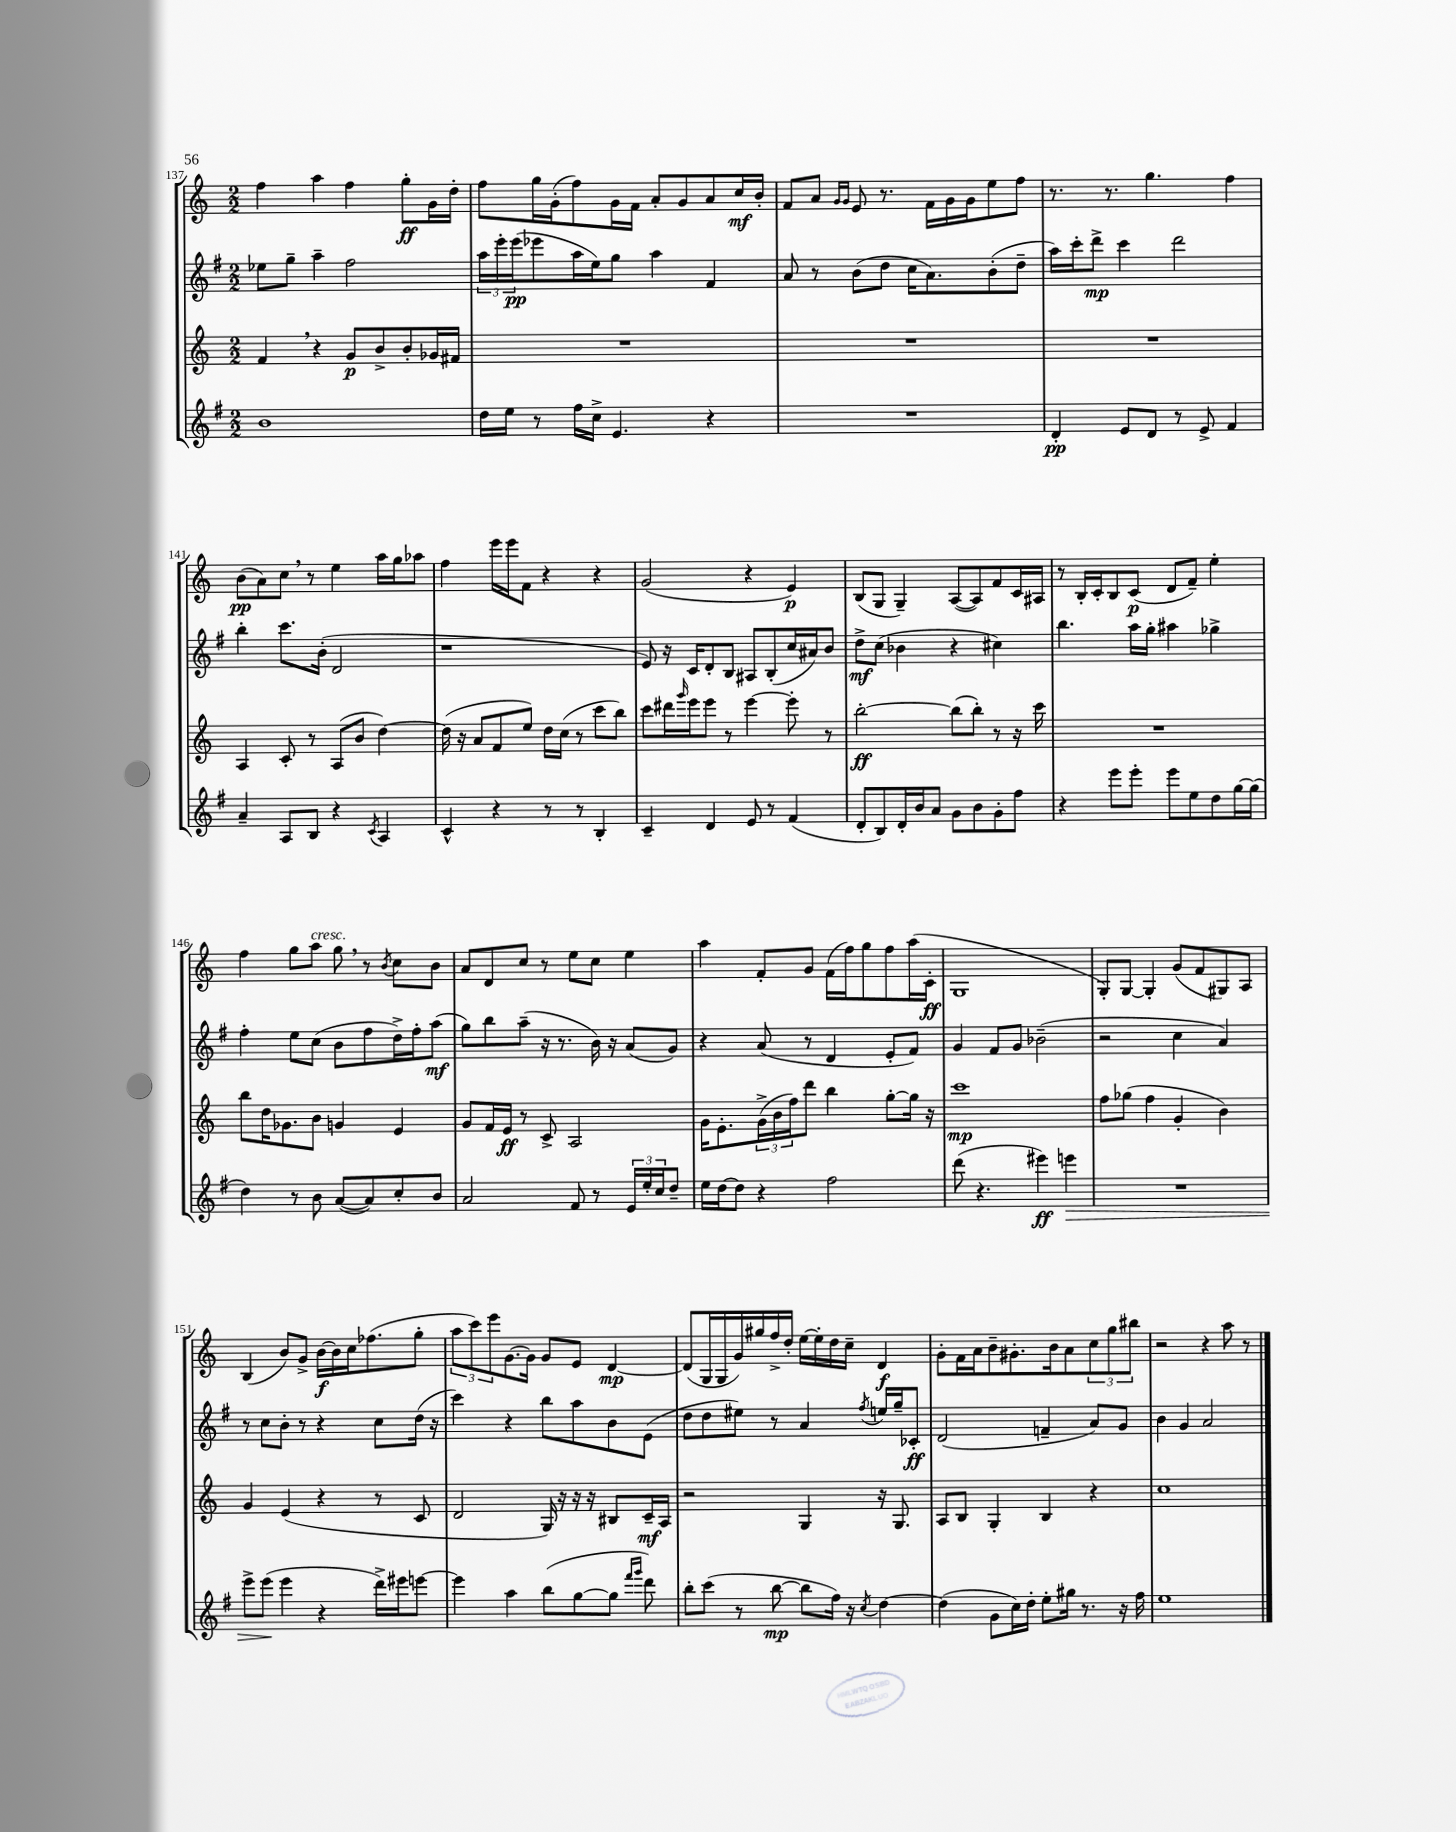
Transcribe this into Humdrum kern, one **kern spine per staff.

**kern	**dynam	**kern	**dynam	**kern	**dynam	**kern	**dynam
*part4	*part4	*part3	*part3	*part2	*part2	*part1	*part1
*staff4	*staff4	*staff3	*staff3	*staff2	*staff2	*staff1	*staff1
*clefG2	*	*clefG2	*	*clefG2	*	*clefG2	*
*k[f#]	*	*k[]	*	*k[f#]	*	*k[]	*
*M2/2	*	*M2/2	*	*M2/2	*	*M2/2	*
=137	=137	=137	=137	=137	=137	=137	=137
1b	.	4f,/	.	8ee-X\L	.	4ff\	.
.	.	.	.	8gg~\J	.	.	.
.	.	4r	.	4aa~\	.	4aa\	.
.	.	8g/L	p	2ff#\	.	4ff\	.
.	.	8b^/	.	.	.	.	.
.	.	8b'/	.	.	.	8gg'\L	ff
.	.	16g-X/L	.	.	.	16g\L	.
.	.	16f#X/JJ	.	.	.	16dd'\JJ	.
=138	=138	=138	=138	=138	=138	=138	=138
16dd\LL	.	1r	.	24aa\LL	.	8ff\L	.
.	.	.	.	24eee'\	.	.	.
16ee\JJ	.	.	.	.	.	.	.
.	.	.	.	(24eee\J	pp	.	.
8r	.	.	.	8eee-X\	.	16gg\L	.
.	.	.	.	.	.	(16g'\J	.
16ff#\LL	.	.	.	16aa\L	.	8ff\)	.
16cc^\JJ	.	.	.	16ee\J)	.	.	.
4.e/	.	.	.	8gg\J	.	16g\L	.
.	.	.	.	.	.	16f\JJ	.
.	.	.	.	4aa\	.	8a'/L	.
.	.	.	.	.	.	8g/	.
4r	.	.	.	4f#/	.	8a/	.
.	.	.	.	.	.	16cc/L	mf
.	.	.	.	.	.	16b'/JJ	.
=139	=139	=139	=139	=139	=139	=139	=139
1r	.	1r	.	8a/	.	8f/L	.
.	.	.	.	8r	.	8a/J	.
.	.	.	.	.	.	16qqg/LL	.
.	.	.	.	.	.	16qqg/JJ	.
.	.	.	.	(8b\L	.	8e/	.
.	.	.	.	8dd\J	.	8.r	.
.	.	.	.	16cc\KL	.	.	.
.	.	.	.	8.a\)	.	16f\LL	.
.	.	.	.	.	.	16g\	.
.	.	.	.	.	.	16g\J	.
.	.	.	.	(8b'\	.	8ee\	.
.	.	.	.	8dd~\J	.	8ff\J	.
=140	=140	=140	=140	=140	=140	=140	=140
4d'/	pp	1r	.	16aa\LL)	.	8.r	.
.	.	.	.	16ccc'\J	.	.	.
.	.	.	.	8ddd^\J	mp	.	.
.	.	.	.	.	.	8.r	.
8e/L	.	.	.	4ccc\	.	.	.
8d/J	.	.	.	.	.	4.gg\	.
8r	.	.	.	2ddd\	.	.	.
8e^/	.	.	.	.	.	.	.
4f#/	.	.	.	.	.	4ff\	.
!!LO:LB:g=z
=141	=141	=141	=141	=141	=141	=141	=141
4a~/	.	4A/	.	4bb'\	.	(8b\L	pp
.	.	.	.	.	.	8a\)	.
8A/L	.	8c'/	.	8.ccc\L	.	8cc,\J	.
8B/J	.	8r	.	.	.	8r	.
.	.	.	.	(16b'\Jk	.	.	.
4r	.	(8A/L	.	2d/	.	4ee\	.
.	.	8b/J	.	.	.	.	.
8qc/	.	.	.	.	.	.	.
4A/	.	[4dd\)	.	.	.	16aa\LL	.
.	.	.	.	.	.	16gg\J	.
.	.	.	.	.	.	8aa-X\J	.
=142	=142	=142	=142	=142	=142	=142	=142
4c^^/	.	(16dd\]	.	1r	.	4ff\	.
.	.	16r	.	.	.	.	.
.	.	8a/L	.	.	.	.	.
4r	.	8f/	.	.	.	16eee\LL	.
.	.	.	.	.	.	16eee\J	.
.	.	8ee/J)	.	.	.	8f\J	.
8r	.	16dd\LL	.	.	.	4r	.
.	.	(16cc\JJ	.	.	.	.	.
8r	.	8r	.	.	.	.	.
4B'/	.	8ccc\L	.	.	.	4r	.
.	.	8bb\J)	.	.	.	.	.
=143	=143	=143	=143	=143	=143	=143	=143
4c~/	.	8ccc\L	.	8e/)	.	(2g/	.
.	.	16ddd#X\L	.	16r	.	.	.
.	.	16qqggg/	.	.	.	.	.
.	.	16eee\J	.	16c/KL	.	.	.
4d/	.	8eee\J	.	8d'/	.	.	.
.	.	8r	.	8B/J	.	.	.
8e/	.	[4eee\	.	8A#X/L	.	4r	.
8r	.	.	.	(8B'/	.	.	.
(4f#/	.	8eee'\]	.	16cc/L	.	4e/)	p
.	.	.	.	16a#X/J)	.	.	.
.	.	8r	.	8b/J	.	.	.
=144	=144	=144	=144	=144	=144	=144	=144
8d'/L	.	[2bb'\	ff	8dd^\L	mf	(8B/L	.
8B/)	.	.	.	(8cc\J	.	8G/J	.
16d'/L	.	.	.	4b-X\	.	4G~/)	.
16b/J	.	.	.	.	.	.	.
8a/J	.	.	.	.	.	.	.
8g\L	.	(8bb\L]	.	4r	.	([8A/L	.
8b\	.	8bb'\J)	.	.	.	8A/])	.
8g'\	.	8r	.	4cc#X\)	.	8f/	.
8ff#\J	.	16r	.	.	.	16c/L	.
.	.	16ccc\	.	.	.	16A#X/JJ	.
=145	=145	=145	=145	=145	=145	=145	=145
4r	.	1r	.	4.bb\	.	8r	.
.	.	.	.	.	.	16B'/LL	.
.	.	.	.	.	.	16c'/J	.
8eee\L	.	.	.	.	.	8B/	.
8eee'\J	.	.	.	16aa\LL	.	(8c/J	p
.	.	.	.	16gg'\JJ	.	.	.
8eee\L	.	.	.	4aa#X\	.	8d/L	.
8ee\	.	.	.	.	.	8f~/J)	.
8dd\	.	.	.	4gg-X^\	.	4ee'\	.
[16gg\L	.	.	.	.	.	.	.
(16gg\JJ]	.	.	.	.	.	.	.
!!LO:LB:g=z
=146	=146	=146	=146	=146	=146	=146	=146
4dd\)	.	8bb\L	.	4ff#'\	.	4ff\	.
.	.	16dd\K	.	.	.	.	.
.	.	8.g-X\	.	.	.	.	.
8r	.	.	.	8ee\L	.	8gg\L	.
!	!	!	!	!	!	!LO:TX:a:i:t=cresc.	!
8b\	.	8b\J	.	(8cc\J	.	8aa\J	.
([8a/L	.	4gn/	.	8b\L	.	8gg,\	.
8a/])	.	.	.	8ff#\	.	8r	.
.	.	.	.	.	.	8qb/	.
8cc'/	.	4e/	.	16dd^\L)	.	8cc\L	.
.	.	.	.	16ff#'\J	.	.	.
8b/J	.	.	.	(8aa\J	mf	8b\J	.
=147	=147	=147	=147	=147	=147	=147	=147
2a/	.	8g/L	.	8gg\L)	.	8a/L	.
.	.	16f/L	.	8bb\	.	8d/	.
.	.	16e/JJ	ff	.	.	.	.
.	.	8r	.	(8aa~\J	.	8cc/J	.
.	.	8c^/	.	16r	.	8r	.
.	.	.	.	8.r	.	.	.
8f#/	.	2A/	.	.	.	8ee\L	.
8r	.	.	.	16b\)	.	8cc\J	.
.	.	.	.	16r	.	.	.
24e/LL	.	.	.	(8a/L	.	4ee\	.
24ee'/	.	.	.	.	.	.	.
24cc/J	.	.	.	.	.	.	.
8dd~/J	.	.	.	8g/J)	.	.	.
=148	=148	=148	=148	=148	=148	=148	=148
16ee\LL	.	16g\KL	.	4r	.	4aa\	.
[16dd\J	.	8.e'\	.	.	.	.	.
8dd\J]	.	.	.	.	.	.	.
4r	.	(24g^\L	.	(8a/	.	8f'/L	.
.	.	24b\	.	.	.	.	.
.	.	24ff\J)	.	.	.	.	.
.	.	8ddd\J	.	8r	.	8g/J	.
2ff#\	.	4bb\	.	4d/	.	(16f\LL	.
.	.	.	.	.	.	16ff\J)	.
.	.	.	.	.	.	8gg\	.
.	.	[8gg'\L	.	8e'/L	.	8ff\	.
.	.	16gg\Jk]	.	8f#/J)	.	(16aa\L	.
.	.	16r	.	.	.	16c'\JJ	ff
=149	=149	=149	=149	=149	=149	=149	=149
(8ddd\	.	1ccc	mp	4g/	.	1G	.
4.r	.	.	.	.	.	.	.
.	.	.	.	8f#/L	.	.	.
.	.	.	.	8g/J	.	.	.
4eee#X\)	ff	.	.	(2b-X~\	.	.	.
!	!LO:HP:b	!	!	!	!	!	!
4eeen\	>	.	.	.	.	.	.
=150	=150	=150	=150	=150	=150	=150	=150
1r	.	8ff\L	.	2r	.	8G'/L)	.
.	.	(8gg-X\J	.	.	.	[8G/J	.
.	.	4ff\	.	.	.	4G'/]	.
.	.	4g'/	.	4cc\	.	(8g/L	.
.	.	.	.	.	.	8f/	.
.	.	4b\)	.	4a/)	.	8G#X/)	.
.	.	.	.	.	.	8A/J	.
!!LO:LB:g=z
=151	=151	=151	=151	=151	=151	=151	=151
8eee^\L	.	4g/	.	8r	.	(4B/	.
(8eee\J	.	.	.	8cc\L	.	.	.
4eee\	]	(4e/	.	8b'\J	.	8b/L)	.
.	.	.	.	8r	.	8g^/J	.
4r	.	4r	.	4r	.	[16b\LL	f
.	.	.	.	.	.	16b\]	.
.	.	.	.	.	.	16cc\J	.
.	.	.	.	.	.	(8.ff-X\	.
16ddd^\LL)	.	8r	.	8cc\L	.	.	.
16eee#X\J	.	.	.	.	.	.	.
[8eeen\J	.	8c/	.	(16dd\Jk	.	8gg'\J	.
.	.	.	.	16r	.	.	.
=152	=152	=152	=152	=152	=152	=152	=152
4eee\]	.	2d/	.	4ccc\)	.	12aa\L	.
.	.	.	.	.	.	12ccc\)	.
.	.	.	.	.	.	12eee\	.
4aa\	.	.	.	4r	.	[8.g\	.
.	.	.	.	.	.	16g\Jk]	.
(8bb\L	.	16G/)	.	8bb\L	.	8g/L	.
.	.	16r	.	.	.	.	.
[8gg\	.	16r	.	8aa\	.	8e/J	.
.	.	16r	.	.	.	.	.
8gg\J]	.	8B#X/L	.	8b\	.	[4d/	mp
16qqfff#/LL	.	.	.	.	.	.	.
16qqggg/JJ	.	.	.	.	.	.	.
8ddd\)	.	16c~/L	mf	(8e\J	.	.	.
.	.	16A/JJ	.	.	.	.	.
=153	=153	=153	=153	=153	=153	=153	=153
8bb'\L	.	2r	.	8dd\L	.	(8d/L]	.
(8ccc\J	.	.	.	8dd\	.	16G/L	.
.	.	.	.	.	.	16G/	.
8r	.	.	.	8ee#X\J)	.	16g/)	.
.	.	.	.	.	.	16gg#X/	.
[8bb\	mp	.	.	8r	.	16ff^/	.
.	.	.	.	.	.	16dd'/JJ	.
8bb\L]	.	4G/	.	4a/	.	[16ee\LL	.
.	.	.	.	.	.	16ee'\]	.
16ff#\Jk)	.	.	.	.	.	16dd\	.
16r	.	.	.	.	.	16cc~\JJ	.
8qcc/	.	.	.	8qff#/	.	.	.
[4dd\	.	16r	.	16een/LL	.	4d/	f
.	.	8.G/	.	16gg~/J	.	.	.
.	.	.	.	8c-X'/J	ff	.	.
=154	=154	=154	=154	=154	=154	=154	=154
(4dd\]	.	8A/L	.	(2d/	.	8g'\L	.
.	.	8B/J	.	.	.	16f\L	.
.	.	.	.	.	.	16a\J	.
8g\L	.	4G'/	.	.	.	8b~\	.
16cc\L)	.	.	.	.	.	8.g#X'\	.
16dd'\JJ	.	.	.	.	.	.	.
8ee'\L	.	4B/	.	4fn~/	.	.	.
.	.	.	.	.	.	16b\k	.
16gg#X\Jk	.	.	.	.	.	8a\	.
8.r	.	.	.	.	.	.	.
.	.	4r	.	8a/L)	.	12cc\	.
.	.	.	.	.	.	12gg\	.
16r	.	.	.	8g/J	.	.	.
.	.	.	.	.	.	12bb#X\J	.
16ff#\	.	.	.	.	.	.	.
=155	=155	=155	=155	=155	=155	=155	=155
1ee	.	1cc	.	4b\	.	2r	.
.	.	.	.	4g/	.	.	.
.	.	.	.	2a/	.	4r	.
.	.	.	.	.	.	8aa\	.
.	.	.	.	.	.	8r	.
==	==	==	==	==	==	==	==
*-	*-	*-	*-	*-	*-	*-	*-
